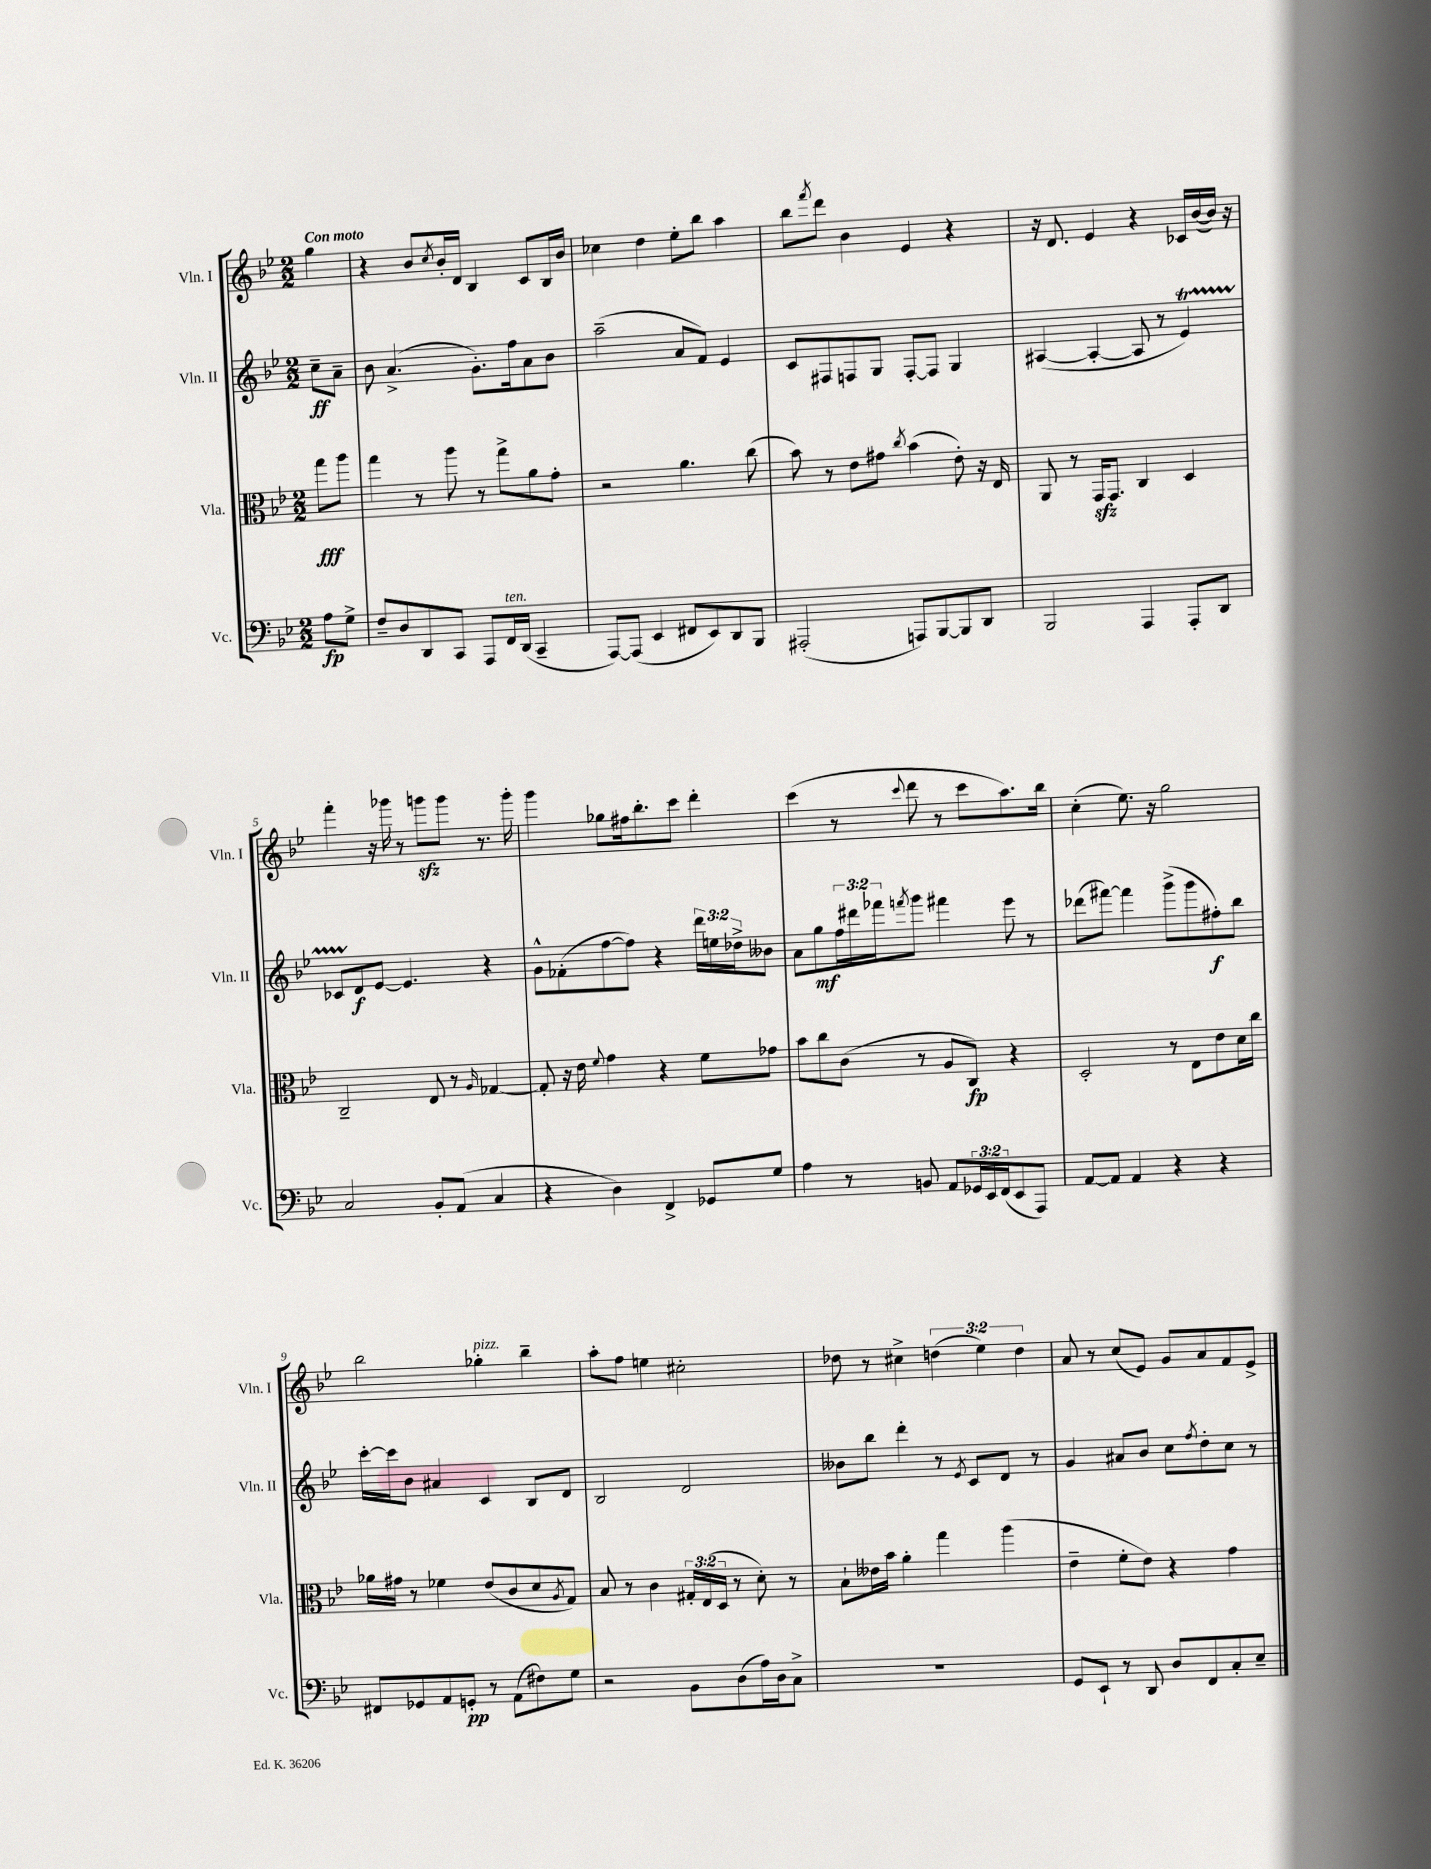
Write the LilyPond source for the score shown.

<<
\new StaffGroup <<
\new Staff = "s0" \with { instrumentName = "Vln. I" shortInstrumentName = "Vln. I" } {
    \clef treble \key bes \major \numericTimeSignature \time 2/2 \override Staff.TupletNumber.text = #tuplet-number::calc-fraction-text \partial 4 \tempo "Con moto"
    g''4 |
    r4 bes'8 \acciaccatura { c''8 } bes'16-. d'16 bes4 c'8 bes16 bes'16 |
    ces''4 d''4 ees''8-. bes''8 a''4 |
    bes''8 \acciaccatura { f'''8 } d'''8 bes'4 ees'4 r4 |
    r16 d'8. ees'4 r4 ces'16 bes'16~( bes'16) r16 |
    f'''4-. r16 ges'''16 r8 g'''8\sfz g'''8 r8. g'''16-. |
    g'''4 ges''8 fis''16 bes''8.-. c'''8 d'''4-. |
    c'''4( r8 \appoggiatura { c'''8 } d'''8 r8 c'''8 a''8.) bes''16 |
    c''4-.( ees''8.) r16 g''2 |
    bes''2 ges''4-.^\markup { \italic "pizz." } bes''4-- |
    a''8-. f''8 e''4 cis''2-. |
    des''8 r8 cis''4-> \tuplet 3/2 { d''4( ees''4) d''4 } |
    a'8 r8 c''8( ees'8) g'8 a'8 f'8 ees'8-> \bar "|." |
}
\new Staff = "s1" \with { instrumentName = "Vln. II" shortInstrumentName = "Vln. II" } {
    \clef treble \key bes \major \numericTimeSignature \time 2/2 \override Staff.TupletNumber.text = #tuplet-number::calc-fraction-text \partial 4
    c''8--\ff a'8-- |
    bes'8 a'4.->( g'8.-.) f''16 a'8 bes'8 |
    a''2--( a'8 f'8) ees'4 |
    c'8 fis8 f8 g8 f8~-. f8 g4 |
    ais4~( ais4~-. ais8 r8 ees'4\startTrillSpan) |
    ces'8 d'8\stopTrillSpan\f ees'8~ ees'4. r4 |
    g'8-^ fes'8-.( f''8~ f''8) r4 \tuplet 3/2 { d'''16 e''16 des''16-> } beses'8 |
    a'8 g''8\mf \tuplet 3/2 { f''16 dis'''16 fes'''16 } \acciaccatura { f'''8 } g'''8 fis'''4 ees'''8 r8 |
    des'''8( fis'''8~) fis'''4 g'''8->( g'''8 fis''8-.\f) bes''8 |
    c'''16~-. c'''16 bes'8 ais'4 c'4 bes8 d'8 |
    bes2 d'2 |
    beses'8 bes''8 d'''4-. r8 \acciaccatura { ees'8 } c'8 d'8 r8 |
    g'4 ais'8 bes'8 c''8 \acciaccatura { f''8 } d''8-. c''8 r8 \bar "|." |
}
\new Staff = "s2" \with { instrumentName = "Vla." shortInstrumentName = "Vla." } {
    \clef alto \key bes \major \numericTimeSignature \time 2/2 \override Staff.TupletNumber.text = #tuplet-number::calc-fraction-text \partial 4
    g''8\fff a''8 |
    g''4 r8 a''8 r8 g''8-> a'8 g'8-. |
    r2 a'4. c''8( |
    bes'8) r8 ees'8 gis'8 \acciaccatura { c''8 } bes'4( ees'8-.) r16 ees16 |
    a,8 r8 g,16\sfz g,8. c4 d4 |
    c2-- ees8 r8 \grace { a16 } ges4~ |
    ges8-. r16 ees'16 \appoggiatura { f'8 } g'4 r4 f'8 ges'8 |
    bes'8 c''8 c'8( r8 a8 c8\fp) r4 |
    d2-. r8 ees8 ees'8 d'16 c''16 |
    aes'16 gis'16 r8 fes'4 ees'8( c'8 d'8 \acciaccatura { a8 } g8) |
    bes8 r8 c'4 \tuplet 3/2 { gis16-. ees16( d16 } r8 d'8-.) r8 |
    bes8-! eeses'16 bes'16 a'4-. g''4 a''4( |
    ees'4-- f'8-. ees'8) r4 g'4 \bar "|." |
}
\new Staff = "s3" \with { instrumentName = "Vc." shortInstrumentName = "Vc." } {
    \clef bass \key bes \major \numericTimeSignature \time 2/2 \override Staff.TupletNumber.text = #tuplet-number::calc-fraction-text \partial 4
    a8\fp g8-> |
    f8-- d8 d,8 c,8 a,,8 f,16^\markup { \italic "ten." } d,16( c,4-- |
    a,,8~) a,,8( ees,4 fis,8 ees,8) d,8 bes,,8 |
    ais,,2-.( a,,8) bes,,8~ bes,,8 d,8 |
    bes,,2 a,,4 a,,8-. d,8 |
    c2 bes,8-. a,8( c4 |
    r4 d4) f,4-> ges,8 g8 |
    a4 r8 b,8 a,8 \tuplet 3/2 { ges,16 ees,16 f,16( } ees,8 a,,8) |
    a,8~ a,8 a,4 r4 r4 |
    fis,8 ges,8 a,8 g,8-.\pp r8 a,8( fis8) g8 |
    r2 bes,8 d8( a16) d16 c8-> |
    R1 |
    g,8 ees,8-! r8 d,8 d8 f,8 c8-. ees8-- \bar "|." |
}
>>
>>
